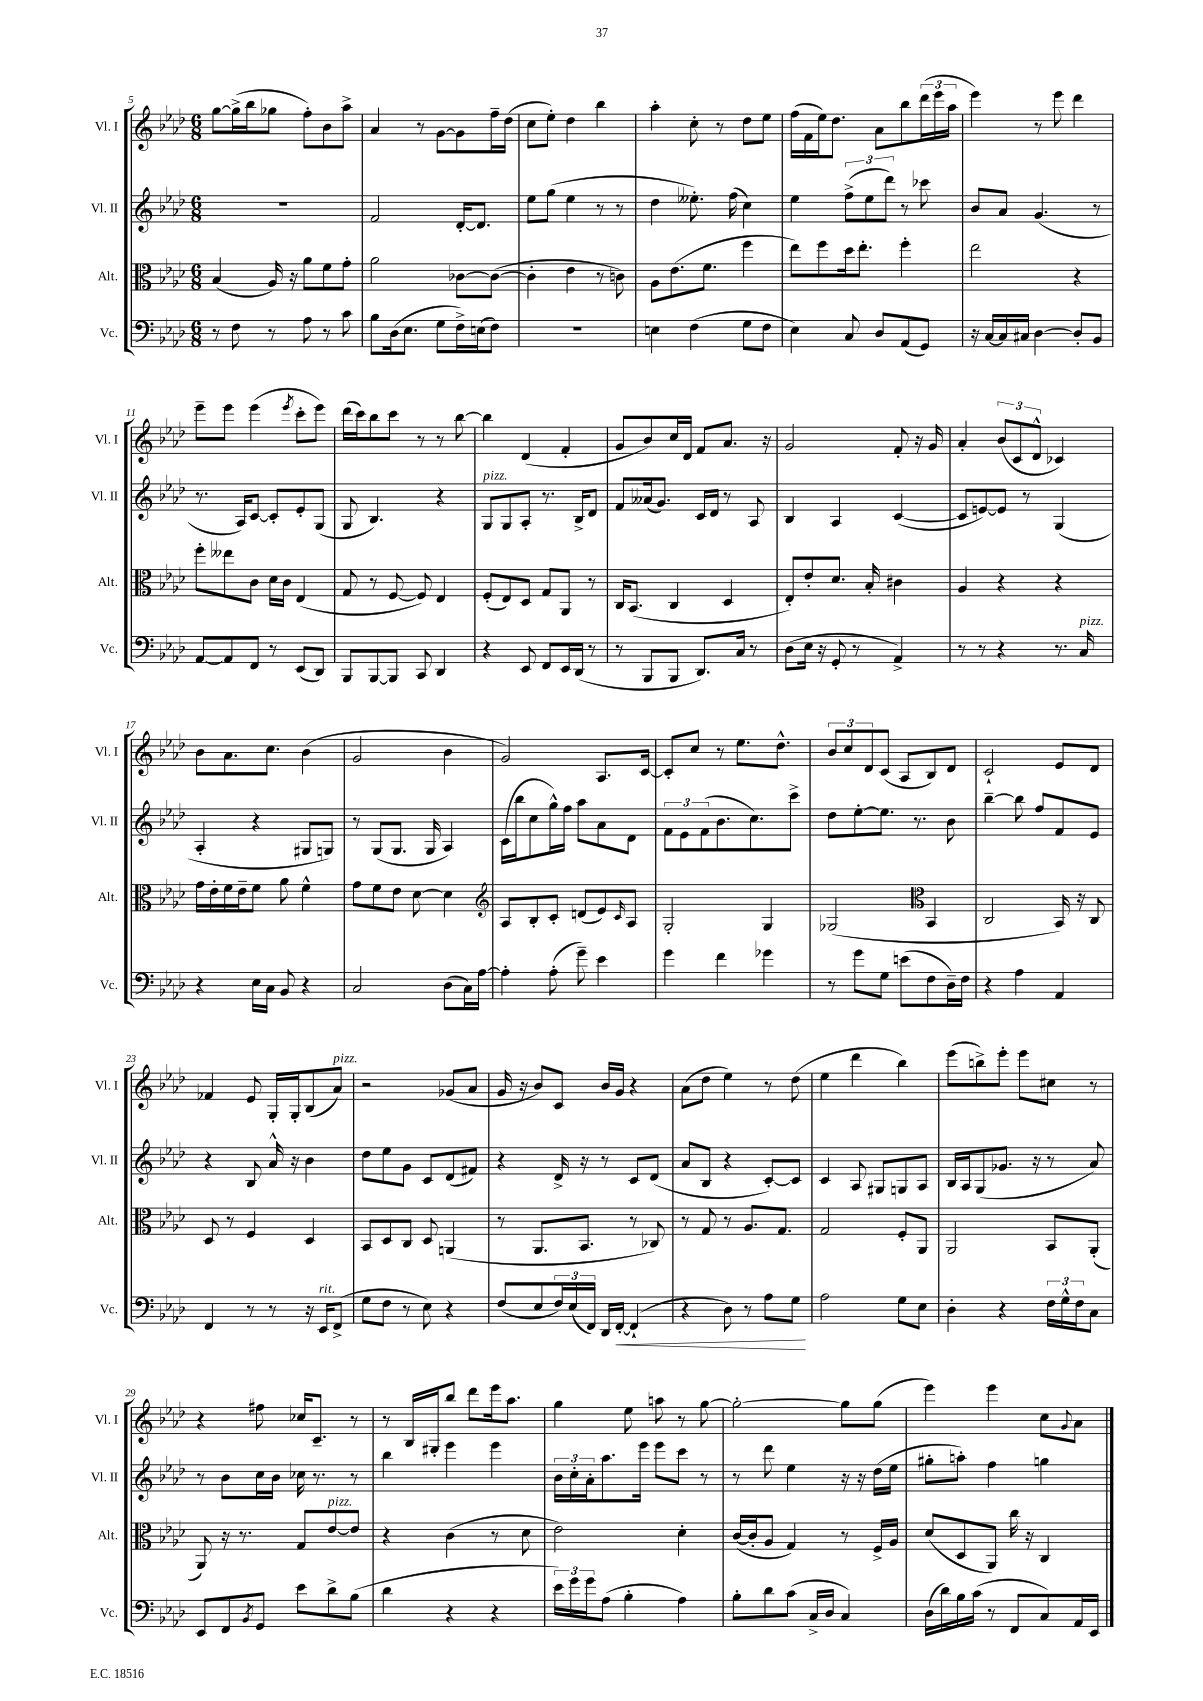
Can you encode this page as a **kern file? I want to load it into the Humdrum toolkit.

**kern	**dynam	**kern	**kern	**kern
*part4	*part4	*part3	*part2	*part1
*staff4	*staff4	*staff3	*staff2	*staff1
*I"Vc.	*	*I"Alt.	*I"Vl. II	*I"Vl. I
*I'Vc.	*	*I'Alt.	*I'Vl. II	*I'Vl. I
*clefF4	*	*clefC3	*clefG2	*clefG2
*k[b-e-a-d-]	*	*k[b-e-a-d-]	*k[b-e-a-d-]	*k[b-e-a-d-]
*M6/8	*	*M6/8	*M6/8	*M6/8
=5	=5	=5	=5	=5
8r	.	(4B-/	2.r	[8gg\L
8F\	.	.	.	(16gg^\L]
.	.	.	.	16bb-\J
8r	.	16A-/)	.	8gg-X\J
.	.	16r	.	.
8A-\	.	8a-\L	.	8ff'\L)
8r	.	8f\	.	8b-\
8c\	.	8g'\J	.	8aa-^\J
=6	=6	=6	=6	=6
8B-\L	.	2a-\	2f/	4a-/
(16D-\k	.	.	.	.
8.E-\J	.	.	.	.
.	.	.	.	8r
8G\L	.	.	.	[8g\L
16F^\L)	.	[8c-X\L	[16d-'/KL	8g\]
(16En\J	.	.	8.d-/J]	.
8F\J)	.	(8c-\J_	.	16ff~\L
.	.	.	.	(16dd-\JJ
=7	=7	=7	=7	=7
2.r	.	4c-'\]	8ee-\L	8cc\L
.	.	.	(8gg\J	8ee-'\J)
.	.	4e-\	4ee-\	4dd-\
.	.	8r	8r	4bb-\
.	.	8cn\)	8r	.
=8	=8	=8	=8	=8
4En\	.	8A-\L	4dd-\	4aa-'\
.	.	(8.e-\	.	.
(4F\	.	.	8.ee--X'\)	8cc'\
.	.	8.f\J	.	.
.	.	.	.	8r
.	.	.	(16ff\	.
8G\L	.	4ff\	4cc\)	8dd-\L
8F\J	.	.	.	8ee-\J
=9	=9	=9	=9	=9
4E-\)	.	8ee-\L)	4ee-\	(16ff\LL
.	.	.	.	16f\
.	.	8ff\	.	16ee-\J)
.	.	.	.	8.dd-\J
8C/	.	16dd-\k	(12ff^\L	.
.	.	8.ee-'\J	.	.
.	.	.	12ee-\	.
8D-/L	.	.	.	8a-\L
.	.	.	12ddd-\J)	.
(8AA-/	.	4ff'\	8r	8bb-\
8GG/J)	.	.	8ccc-X\	(24ddd-\L
.	.	.	.	24eee-\
.	.	.	.	24aa-\JJ
=10	=10	=10	=10	=10
16r	.	2ee-\	8b-/L	4eee-\)
[16C/LL	.	.	.	.
16C/]	.	.	8a-/J	.
16C#X/JJ	.	.	.	.
[4D-\	.	.	(4.g/	8r
.	.	.	.	8eee-\
8D-'/L]	.	4r	.	4ddd-\
8BB-/J	.	.	8r	.
!!LO:LB:g=z
=11	=11	=11	=11	=11
[8AA-/L	.	8ff'\L	8.r	8eee-~\L
8AA-/]	.	8ee--X\	.	8eee-\J
.	.	.	16A-/KL)	.
8FF/J	.	8c\J	[8c/J	(4eee-\
8r	.	16d-\LL	8c'/L]	.
.	.	16c\JJ	.	.
.	.	.	.	8qeee-/
(8EE-/L	.	(4E-/	8e-'/	8ccc'\L
8DD-/J)	.	.	(8G/J	8eee-\J)
=12	=12	=12	=12	=12
8BBB-/L	.	8G/	8G/	(16ddd-\LL
.	.	.	.	16ccc\J)
[8BBB-/	.	8r	4.B-/)	8bb-\
8BBB-/J]	.	[8F/	.	8ccc\J
8CC/	.	8F/])	.	8r
4DD-/	.	4E-/	4r	8r
.	.	.	.	[8bb-\
=13	=13	=13	=13	=13
!	!	!	!LO:TX:a:i:t=pizz.	!
4r	.	(8F'/L	8G/L	4bb-\]
.	.	8E-/)	8G/	.
8EE-/	.	8D-/J	8A-'/J	(4d-/
8FF/L	.	8G/L	8.r	.
16EE-/L	.	8AA-/J	.	4f'/
(16DD-/JJ	.	.	16B-^/KL	.
8r	.	8r	8d-/J	.
=14	=14	=14	=14	=14
8r	.	16C/KL	8f/L	8g/L
.	.	(8.BB-/J	.	.
8BBB-/L	.	.	(16a--X/k	8b-/)
.	.	.	8.g/J)	.
8BBB-/J	.	4C/	.	16cc/L
.	.	.	.	16d-/JJ
8.DD-/L)	.	.	16c/LL	8f/L
.	.	.	16d-/JJ	.
.	.	4D-/	8r	8.a-/J
16C/Jk	.	.	.	.
8r	.	.	8A-/	.
.	.	.	.	16r
=15	=15	=15	=15	=15
(8D-\L	.	8E-'/L)	4B-/	2g/
16E-\Jk	.	8e-'/	.	.
16r	.	.	.	.
8GG'/	.	8.d-/J	4A-/	.
8r	.	.	.	.
.	.	16B-'/	.	.
4AA-^/)	.	4c#X\	([4c/	8f'/
.	.	.	.	16r
.	.	.	.	16g/
=16	=16	=16	=16	=16
8r	.	4A-/	8c/L]	4a-'/
8r	.	.	[8en/)	.
4r	.	4r	8e/J]	(12b-/L
.	.	.	.	12c/
.	.	.	8r	.
.	.	.	.	12d-^^/J
8.r	.	4r	(4G/	4c-X/)
!LO:TX:a:i:t=pizz.	!	!	!	!
16C/	.	.	.	.
!!LO:LB:g=z
=17	=17	=17	=17	=17
4r	.	16g\LL	4A-'/	8b-\L
.	.	16e-'\	.	.
.	.	16f\	.	8.a-\
.	.	16e-~\J	.	.
16E-\LL	.	8f\J	4r	.
16C\JJ	.	.	.	8.cc\J
8BB-/	.	8a-\	.	.
4r	.	4f^^\	8G#X/L	(4b-\
.	.	.	8Gn/J)	.
=18	=18	=18	=18	=18
2C/	.	8g\L	8r	2g/
.	.	8f\	(8G/L	.
.	.	8e-\J	8.G/J	.
.	.	[8d-\	.	.
.	.	.	16G/	.
(8D-\L	.	4d-\]	4A-/)	4b-\
16C\L)	.	.	.	.
[16A-\JJ	.	.	.	.
=19	=19	=19	=19	=19
*	*	*clefG2	*	*
4A-'\]	.	8A-/L	(16c\LL	2g/)
.	.	.	16bb-\J	.
.	.	8B-'/	8cc\	.
(8A-'\	.	8c'/J	16gg^^\L)	.
.	.	.	16ff\JJ	.
8g~\)	.	(8dn/L	8aa-\L	.
4e-\	.	8e-/)	8a-\	8.A-/L
.	.	16qqc/	.	.
.	.	8A-/J	8d-\J	.
.	.	.	.	[16c/Jk
=20	=20	=20	=20	=20
4g\	.	2G'/	12f\L	8c'/L]
.	.	.	12e-\	.
.	.	.	.	8cc/J
.	.	.	(12f\	.
4f\	.	.	8.b-\	8r
.	.	.	.	8.ee-\L
.	.	.	8.cc\)	.
4g-X\	.	4G/	.	.
.	.	.	.	8.dd-^^\J
.	.	.	8ccc^\J	.
=21	=21	=21	=21	=21
8r	.	(2G-X/	8dd-\L	12b-/L
.	.	.	.	12cc/
8g\L	.	.	[8ee-'\	.
.	.	.	.	12d-/
8G\J	.	.	8.ee-\J]	(8c/J
(8en\L	.	.	.	8A-/L
.	.	.	8.r	.
*	*	*clefC3	*	*
8F\	.	4BB-/	.	8B-/)
16D-~\L)	.	.	8b-\	8d-/J
16F\JJ	.	.	.	.
=22	=22	=22	=22	=22
4r	.	2C/	[4bb-~\	2c`/
4A-\	.	.	8bb-\]	.
.	.	.	8ff/L	.
4AA-/	.	16BB-/)	8f/	8e-/L
.	.	16r	.	.
.	.	8C/	8e-/J	8d-/J
!!LO:LB:g=z
=23	=23	=23	=23	=23
4FF/	.	8D-/	4r	4f-X/
.	.	8r	.	.
8r	.	4F/	8B-/	8e-/
8r	.	.	16a-^^/	16G'/LL
.	.	.	16r	16G'/J
16r	.	4D-/	4b-\	(8B-/
!LO:TX:a:i:t=rit.	!	!	!	!
16EE-/KL	.	.	.	.
!	!	!	!	!LO:TX:a:i:t=pizz.
(8FF^/J	.	.	.	8a-/J)
=24	=24	=24	=24	=24
8G\L	.	8BB-/L	8dd-\L	2r
8F\J	.	8D-/	8ee-\	.
8r	.	8C/J	8g\J	.
8E-\)	.	8D-/	8c/L	.
4r	.	(4AAn/	(8d-/	(8g-X/L
.	.	.	8f#X/J)	8a-/J
=25	=25	=25	=25	=25
(8F/L	.	8r	4r	16g/
.	.	.	.	16r
8E-/	.	8.AA-/L	.	8b-/L)
24F/L)	.	.	16d-^/	8c/J
(24E-/	.	.	.	.
.	.	8.BB-/J	16r	.
24FF/JJ)	.	.	.	.
16DD-/LL	.	.	8r	16b-/LL
!	!LO:HP:b	!	!	!
[16FF'/JJ	<	.	.	16g/JJ
(4FF`/]	.	8r	8c/L	4r
.	.	8C-X/)	(8d-/J	.
=26	=26	=26	=26	=26
4r	.	8r	8a-/L	(8a-\L
.	.	8G/	8B-/J	8dd-\J
8D-\)	.	8r	4r	4ee-\)
8r	.	8.A-/L	.	.
8A-\L	.	.	[8c'/L)	8r
.	.	8.G/J	.	.
8G\J	.	.	8c/J]	(8dd-\
.	[	.	.	.
=27	=27	=27	=27	=27
2A-\	.	2G/	4c/	4ee-\
.	.	.	8A-/	4ddd-\
.	.	.	8G#X/L	.
8G\L	.	8F'/L	8Gn/	4bb-\)
8E-\J	.	8AA-/J	8A-/J	.
=28	=28	=28	=28	=28
4D-'\	.	2AA-/	16B-/LL	(8eee-\L
.	.	.	16A-/J	.
.	.	.	(8G/	8bbn^\)
4r	.	.	8.g-X/J	8eee-'\J
.	.	.	.	8eee-\L
.	.	.	16r	.
24F\LL	.	8BB-/L	8r	8cc#X\J
24G^^\	.	.	.	.
24F\J	.	.	.	.
8C\J	.	(8AA-'/J	8a-/)	8r
!!LO:LB:g=z
=29	=29	=29	=29	=29
8EE-/L	.	8AA-/)	8r	4r
8FF/	.	16r	8b-\L	.
.	.	8.r	.	.
8qBB-/	.	.	.	.
8GG/J	.	.	16cc\L	8ff#X\
.	.	.	16b-\JJ	.
8e-\L	.	8G/L	16cc-X\	16cc-X/KL
.	.	.	8.r	8.c~/J
!	!	!LO:TX:a:i:t=pizz.	!	!
8d-^\	.	[8e-/	.	.
(8B-\J	.	8e-/J]	8r	8r
=30	=30	=30	=30	=30
4d-\	.	4r	4bb-\	8r
.	.	.	.	16B-/LL
.	.	.	.	16G#X'/J
4r	.	(4c\	4eee-\	8bb-/J
.	.	.	.	8ddd-\L
4r	.	8r	4eee-\	16eee-\k
.	.	.	.	8.aa-\J
.	.	8d-\	.	.
=31	=31	=31	=31	=31
24e-\LL)	.	2e-\)	24b-\LL	4gg\
24g\	.	.	24cc'\	.
24g\J	.	.	24a-'\J	.
(8A-\J	.	.	8.aa-\	.
4B-'\	.	.	.	8ee-\
.	.	.	16eee-\Jk	.
.	.	.	8eee-\L	8aan\
4A-\)	.	4d-'\	8ccc\J	8r
.	.	.	8r	[8gg\
=32	=32	=32	=32	=32
8B-'\L	.	([16c/LL	8r	2gg'\_
.	.	16c'/J]	.	.
8d-\	.	8A-/J	8ddd-\	.
(8c\J	.	4G/)	4ee-\	.
16C^/LL	.	.	.	.
16D-/JJ	.	.	.	.
4C/)	.	8r	16r	8gg\L]
.	.	.	16r	.
.	.	16F^/LL	(16dd-\LL	(8gg\J
.	.	16A-/JJ	16ee-\JJ	.
=33	=33	=33	=33	=33
(16D-\LL	.	(8d-/L	8gg#X'\L	4eee-\)
16d-\)	.	.	.	.
16B-\	.	8D-/	8aan'\J)	.
(16c\JJ	.	.	.	.
8r	.	8AA-/J)	4ff\	4eee-\
8FF/L	.	16cc\	.	.
.	.	16r	.	.
8C/)	.	4C/	4ggn\	8cc\L
.	.	.	.	8qqg/
16AA-/L	.	.	.	8a-\J
16EE-/JJ	.	.	.	.
==	==	==	==	==
*-	*-	*-	*-	*-
